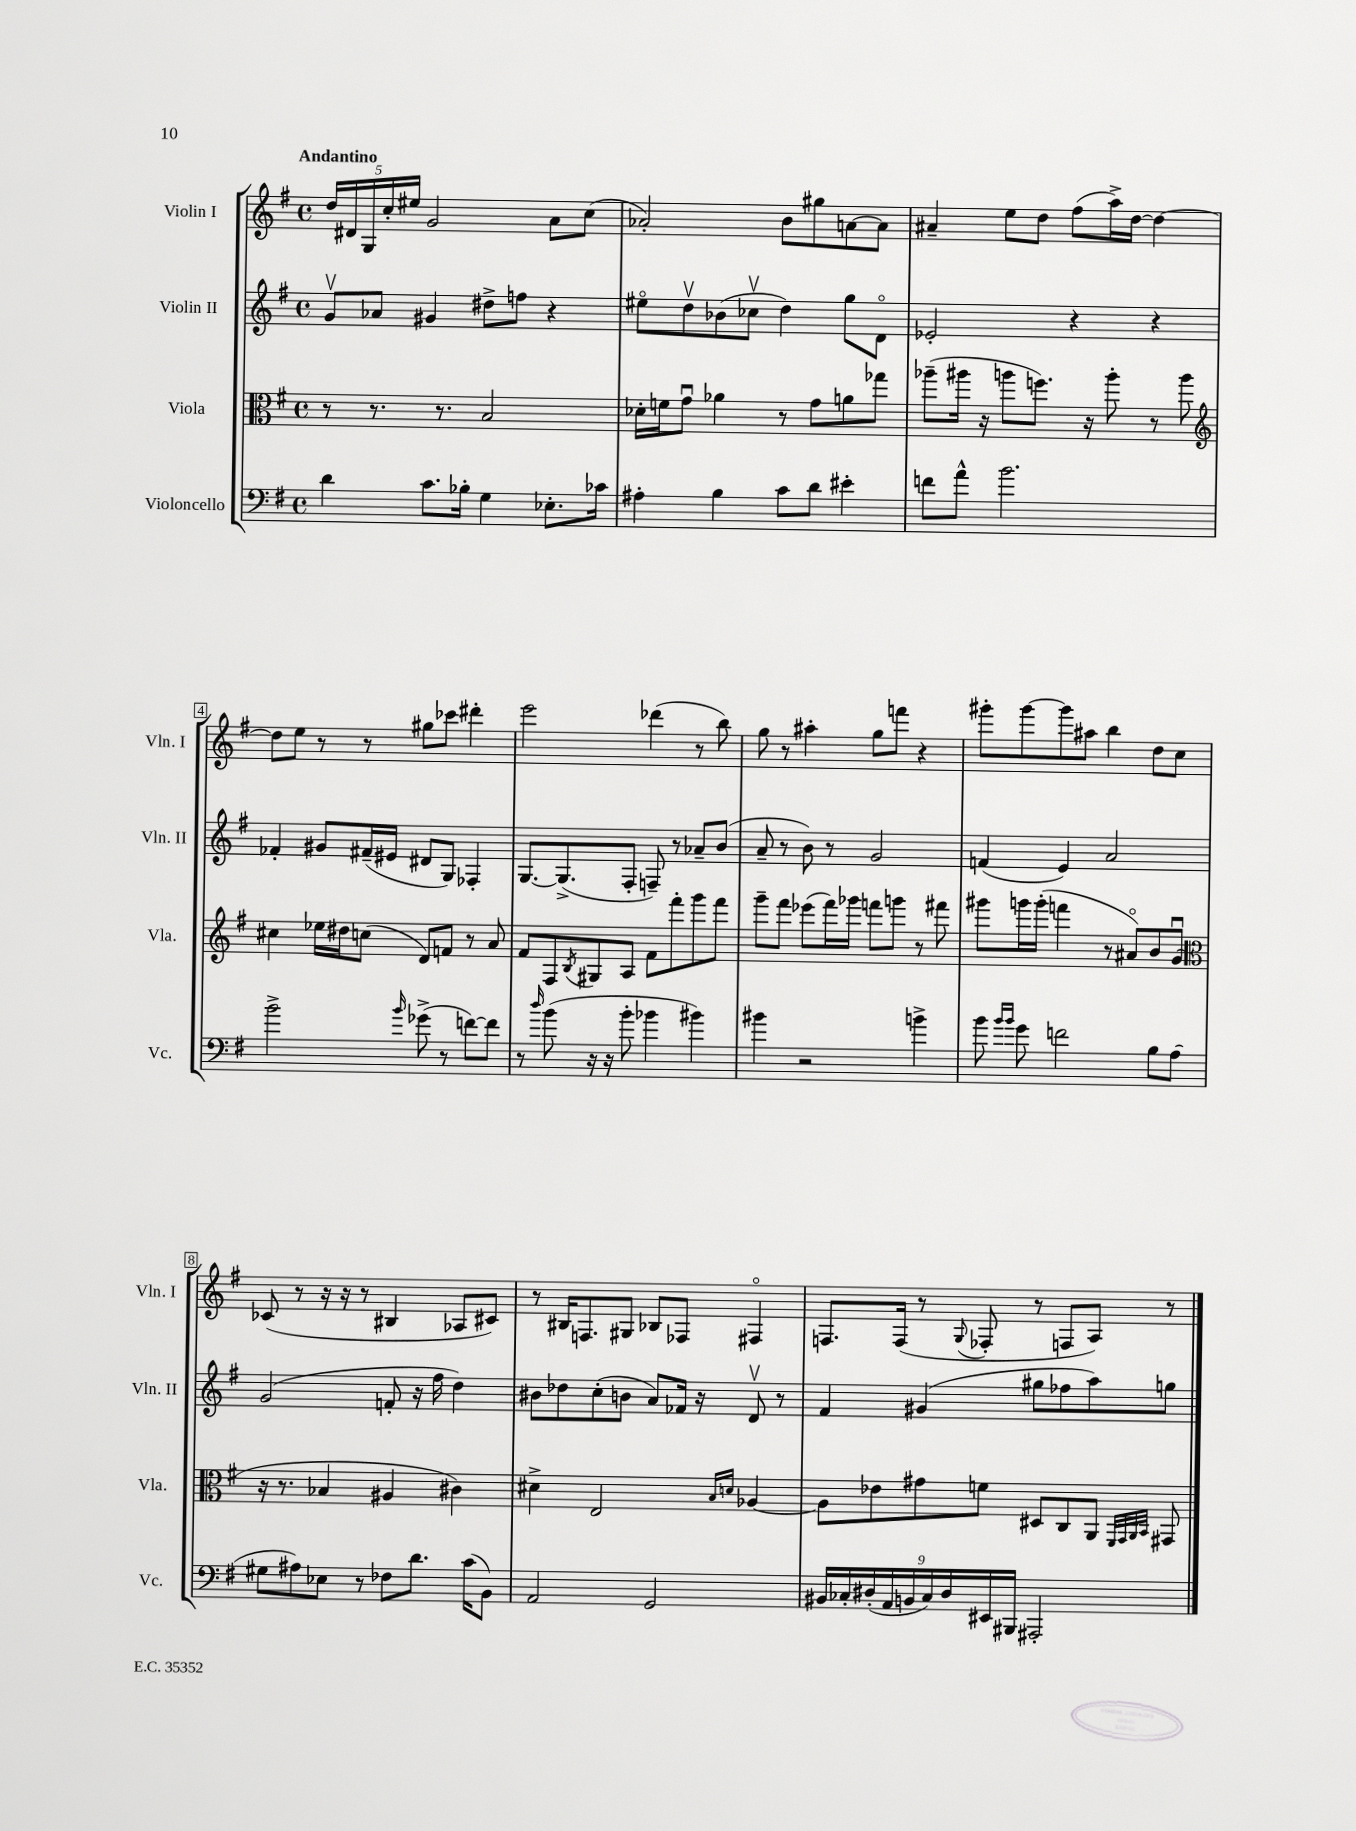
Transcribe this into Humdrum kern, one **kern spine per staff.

**kern	**kern	**kern	**kern
*staff4	*staff3	*staff2	*staff1
*clefF4	*clefC3	*clefG2	*clefG2
*k[f#]	*k[f#]	*k[f#]	*k[f#]
*M4/4	*M4/4	*M4/4	*M4/4
*met(c)	*met(c)	*met(c)	*met(c)
4d	8r	8gv	20dd
.	.	.	20d#
.	.	.	20G
.	8.r	8a-	.
.	.	.	20cc'
.	.	.	20ee#
8.c	.	4g#	2g
.	8.r	.	.
16B-'	.	.	.
4G	2B	8dd#^	.
.	.	8ff	.
8.E-'	.	4r	8a
.	.	.	(8cc
16c-	.	.	.
=	=	=	=
4A#'	16d-'	8ee#o	2a-')
.	16f	.	.
.	8gu	8ddv	.
4B	4a-	(8b-	.
.	.	8cc-v	.
8c	8r	4dd)	8b
8d	8g	.	8gg#
4e#'	8a	8gg	[8a
.	8gg-	8do	8a]
=	=	=	=
8f	(8aa-~	2e-'	4a#~
8a^^	16aa#	.	.
.	16r	.	.
2.b	8aa	.	8ee
.	8.ff)	.	8dd
.	.	4r	(8ff#
.	16r	.	.
.	8aa'	.	16aa^)
.	.	.	[16dd
.	8r	4r	4dd_
.	8aa	.	.
=	=	=	=
*	*clefG2	*	*
2b^	4cc#	4f-'	8dd]
.	.	.	8ee
.	16ee-	8g#	8r
.	16dd#	.	.
.	(8cc	(16f#~	8r
.	.	16e#	.
16qqb	.	.	.
(8g-^	8d)	8d#	8gg#
8r	8f	8G)	8ccc-
[8f)	8r	4F-'	4ddd#'
8f]	8a	.	.
=	=	=	=
8r	8f#	[8.G	2eee
16qqdd	.	.	.
(8b	8F#	.	.
.	.	(8.G^]	.
.	8qB	.	.
16r	8G#	.	.
16r	.	.	.
8b'	8A	8F#'	.
4b-	8f#	8F~)	(4ddd-
.	8fff#'	8r	.
4b#)	8ggg	8a-~	8r
.	8fff#	(8b	8bb)
=	=	=	=
4b#	8ggg~	8a~	8gg
.	8fff#	8r	8r
2r	(8eee-	8b)	4aa#'
.	16fff#)	8r	.
.	16ggg-	.	.
.	8fff	2g	8gg
.	8ggg	.	8fff
4b^	8r	.	4r
.	8fff#	.	.
=	=	=	=
8b	8ggg#	(4f	8ggg#'
16qqb	.	.	.
16qqb	.	.	.
8g	16ggg	.	[8ggg#
.	(16ggg'	.	.
2f	4fff	4e)	8ggg#]
.	.	.	8aa#
.	8r	2a	4bb
.	8a#o)	.	.
8B	8b	.	8dd
(8A	(8gu	.	8cc
=	=	=	=
*	*clefC3	*	*
8G#	16r	(2g	(8c-
.	8.r	.	.
8A#)	.	.	8r
8E-	4B-	.	16r
.	.	.	16r
8r	.	.	8r
8F-	4A#	8f'	4B#
8.d	.	16r	.
.	.	16ff#	.
.	4c#)	4dd)	8A-
(16c	.	.	.
8BB)	.	.	8c#)
=	=	=	=
2AA	4d#^	8b#	8r
.	.	8dd-	16B#
.	.	.	8.F
.	2E	(8cc'	.
.	.	8b	8G#
2GG	.	8a)	8B-
.	.	16f-	8F-
.	.	16r	.
.	16qqB	.	.
.	16qqd	.	.
.	[4A-	8dv	4F#o
.	.	8r	.
=	=	=	=
18BB#	8A-]	4f#	8.F
18C-'	.	.	.
(18D#'	.	.	.
.	8e-	.	.
18AA	.	.	.
.	.	.	(16F
18BB	.	.	.
.	8g#	(4g#	8r
18C-)	.	.	.
18D#	.	.	.
.	.	.	8qqG
.	8f	.	8F-'
18EE#	.	.	.
18BBB#	.	.	.
2AAA#'	8D#	8gg#	8r
.	8C	8ff-	8F
.	8AA	8aa)	8A)
.	32qqFF#	.	.
.	32qqGG	.	.
.	32qqAA	.	.
.	32qqBB	.	.
.	8GG#	8gg	8r
==	==	==	==
*-	*-	*-	*-
